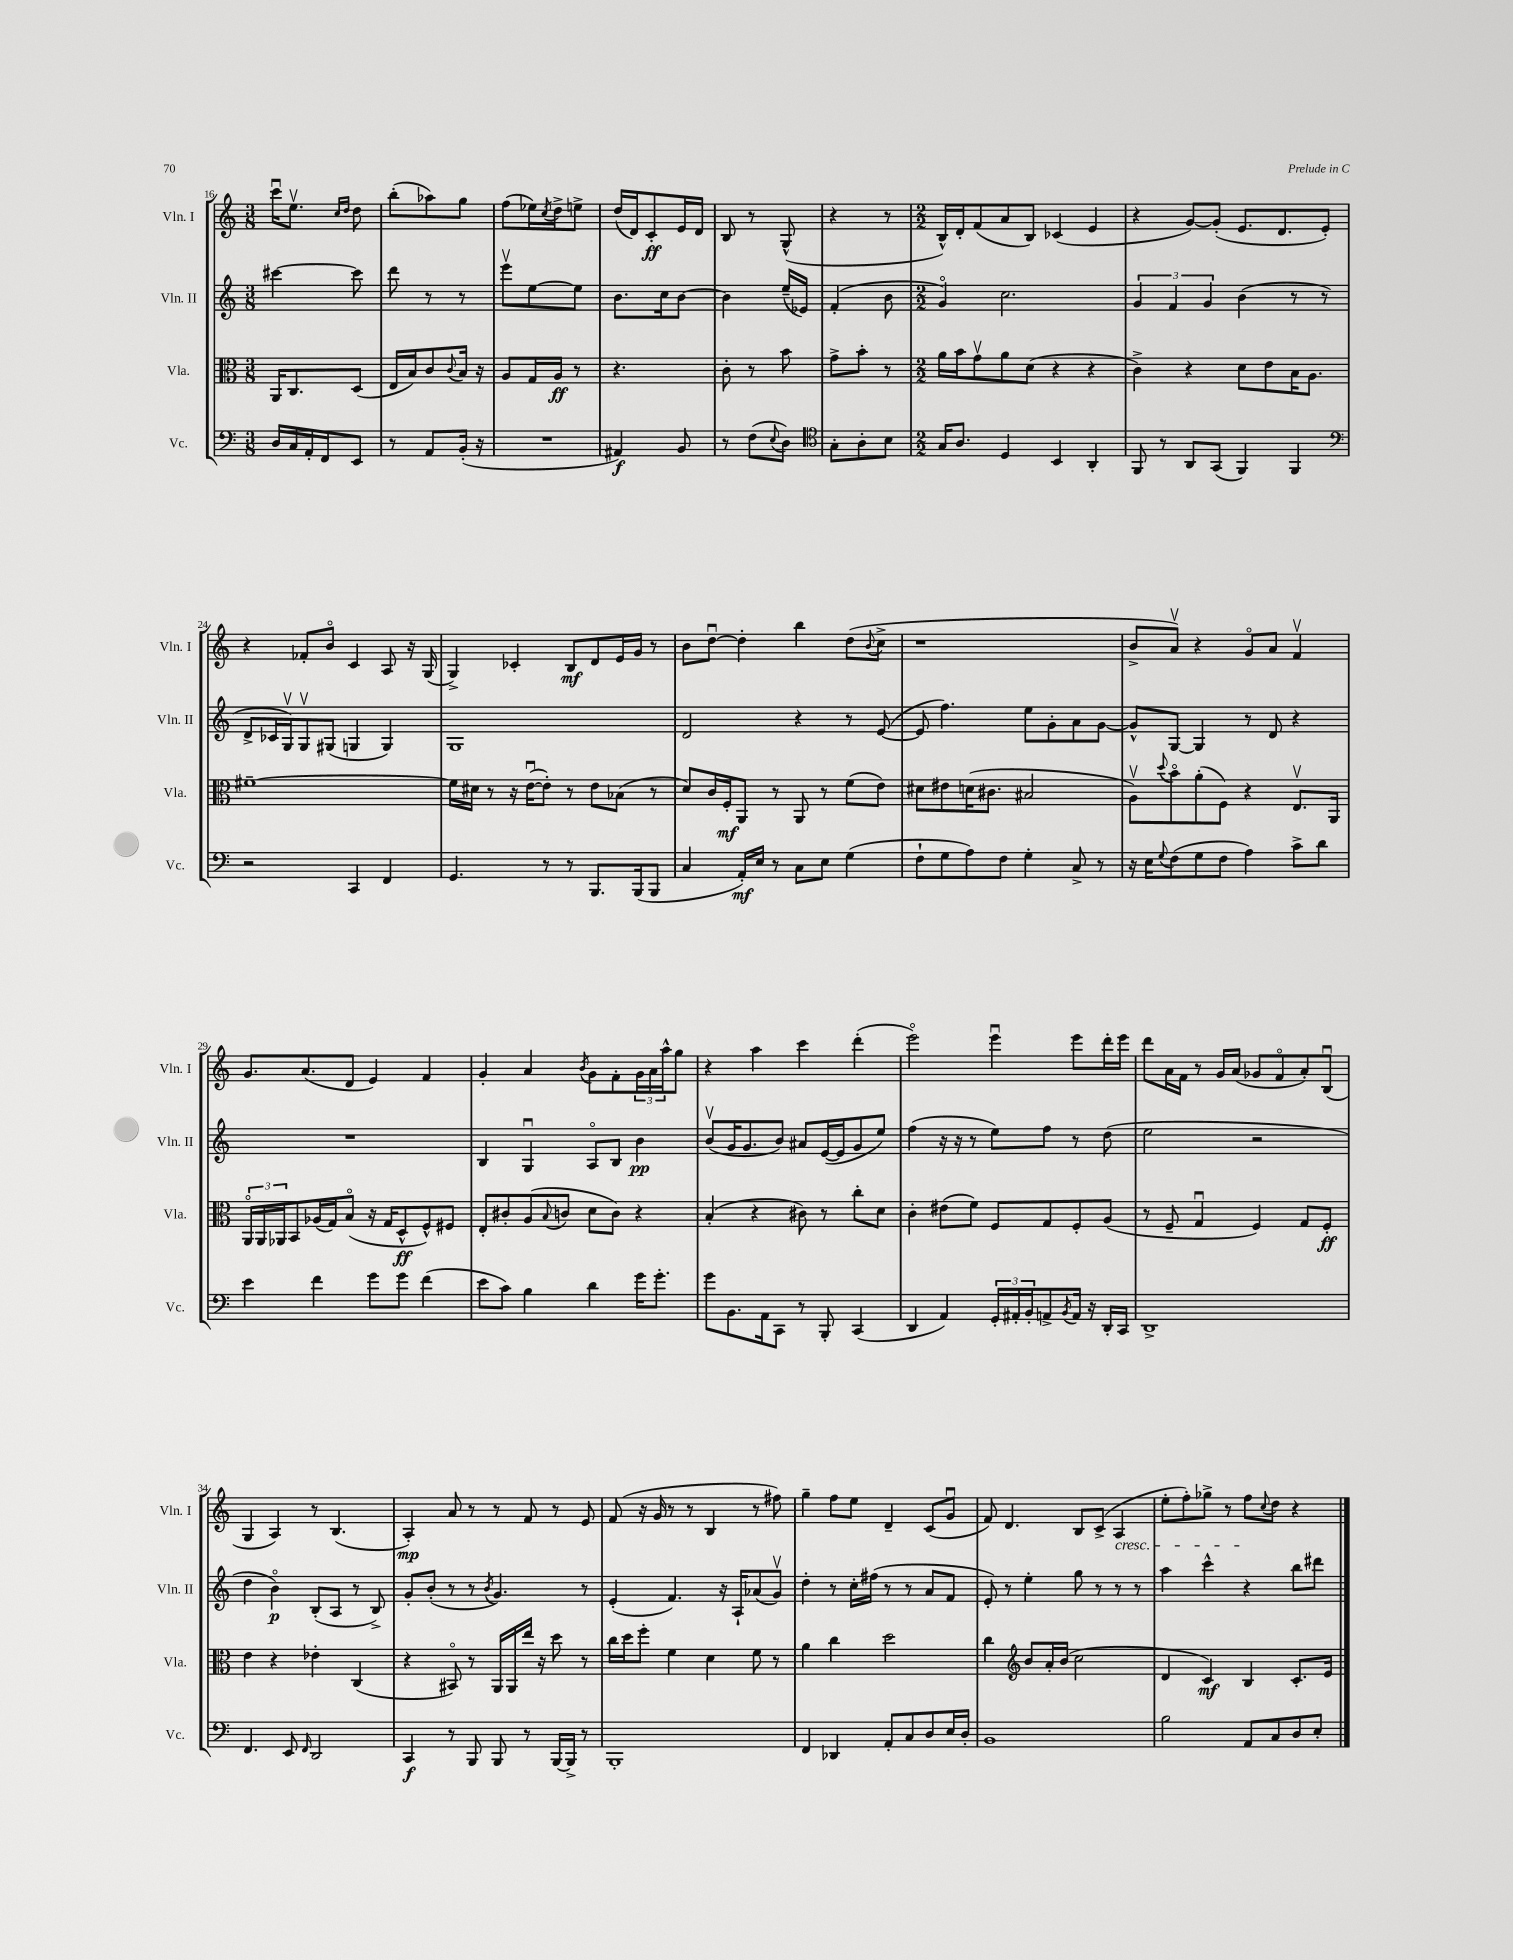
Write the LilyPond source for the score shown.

<<
\new StaffGroup <<
\new Staff = "s0" \with { instrumentName = "Vln. I" shortInstrumentName = "Vln. I" } {
    \clef treble \key c \major \numericTimeSignature \time 3/8
    c'''16\downbow e''8.\upbow \grace { c''16 d''16 } d''8 |
    b''8-.( aes''8) g''8 |
    f''8( ees''16) \acciaccatura { c''8 } d''16-> e''8-> |
    d''16( d'16) c'8-.\ff e'16 d'16 |
    b8 r8 g8-^( |
    r4 r8 |
    \numericTimeSignature \time 2/2 b16-^) d'16-. f'8( a'8 b8) ces'4( e'4 |
    r4 g'8~) g'8-.( e'8. d'8. e'8-.) |
    r4 fes'8-. b'8\flageolet c'4 a8 r16 g16( |
    g4->) ces'4-. b8\mf d'8 e'16 g'16 r8 |
    b'8 d''8~\downbow d''4-. b''4 d''8( \appoggiatura { b'8 } c''8-> |
    r1 |
    b'8-> a'8\upbow) r4 g'8\flageolet a'8 f'4\upbow |
    g'8. a'8.( d'8 e'4) f'4 |
    g'4-. a'4 \acciaccatura { b'8 } g'8 f'8-. \tuplet 3/2 { g'16 a'16 a''16-^ } g''8 |
    r4 a''4 c'''4 d'''4-.( |
    e'''2\flageolet) e'''4\downbow e'''8 d'''16-. e'''16 |
    d'''8 a'16 f'16 r8 g'16 a'16( ges'8 f'8\flageolet a'8-.) b8\downbow( |
    g4 a4) r8 b4.( |
    a4-.\mp) a'8 r8 r8 f'8 r8 e'8 |
    f'8( r16 g'16 r8 r8 b4 r8 fis''8) |
    g''4-- f''8 e''8 d'4-- c'8( g'8\downbow |
    f'8) d'4. b8 c'8->( a4\cresc |
    e''8-. f''8-.) ges''8-> r8 f''8\! \appoggiatura { c''8 } d''8 r4 \bar "|." |
}
\new Staff = "s1" \with { instrumentName = "Vln. II" shortInstrumentName = "Vln. II" } {
    \clef treble \key c \major \numericTimeSignature \time 3/8
    cis'''4~ cis'''8 |
    d'''8 r8 r8 |
    e'''8\upbow e''8~ e''8 |
    b'8. c''16 b'8~ |
    b'4 e''16--( ees'16) |
    f'4-.( b'8 |
    \numericTimeSignature \time 2/2 g'4\flageolet) c''2. |
    \tuplet 3/2 { g'4 f'4 g'4 } b'4( r8 r8 |
    d'8-> ces'16 g16\upbow) g8\upbow gis8( g4 g4) |
    g1 |
    d'2 r4 r8 e'8~( |
    e'8 f''4.) e''8 g'8-. a'8 g'8~ |
    g'8-^ g8~ g4 r8 d'8 r4 |
    R1 |
    b4 g4\downbow a8\flageolet b8 b'4\pp |
    b'8\upbow( g'16 g'8. b'8) ais'8 e'16~( e'16 g'8 e''8) |
    f''4( r16 r16 r8 e''8) f''8 r8 d''8( |
    e''2 r2 |
    d''4 b'4\flageolet\p) b8-.( a8 r8 b8->) |
    g'8-. b'8-.( r8 r8 \acciaccatura { b'8 } g'4.) r8 |
    e'4-.( f'4.) r16 a16-! aes'8( g'8\upbow) |
    d''4-. r8 c''16-. fis''16( r8 r8 a'8 f'8 |
    e'8-.) r8 e''4-. g''8 r8 r8 r8 |
    a''4 c'''4-^ r4 b''8 dis'''8 \bar "|." |
}
\new Staff = "s2" \with { instrumentName = "Vla." shortInstrumentName = "Vla." } {
    \clef alto \key c \major \numericTimeSignature \time 3/8
    a,16 c8. d8( |
    e16 b16) c'8 \appoggiatura { c'8 } b16 r16 |
    a8 g16 a16\ff r8 |
    r4. |
    c'8-. r8 b'8 |
    g'8-> b'8-. r8 |
    \numericTimeSignature \time 2/2 a'16 b'16 g'8\upbow a'8 d'8( r4 r4 |
    c'4->) r4 d'8 e'8 b16 a8. |
    fis'1~-- |
    fis'16 dis'16 r8 r16 e'16~\downbow( e'8-.) r8 e'8 bes8( r8 |
    d'8) c'16 f16-.\mf a,8 r8 a,8 r8 f'8( e'8) |
    dis'8 eis'8 d'16( cis'8. bis2 |
    a8\upbow) \appoggiatura { d''8 } b'8\flageolet a'8-.( f8) r4 e8.\upbow a,16 |
    \tuplet 3/2 { a,16\flageolet a,16 aes,16 } b,8 aes16( g16) b8\flageolet( r16 g16 d8-^\ff f8-^) fis8 |
    e8-. cis'8-. a8( \appoggiatura { b8 } c'8 d'8 c'8) r4 |
    b4-.( r4 cis'8) r8 c''8-. d'8 |
    c'4-. eis'8( f'8) f8 g8 f8-. a8( |
    r8 f8-- g4\downbow f4) g8 f8-.\ff |
    e'4 r4 ees'4-. c4( |
    r4 bis,8\flageolet) r8 a,16 a,16 e''16 r16 d''8 r8 |
    c''16 d''16 f''8-. f'4 d'4 f'8 r8 |
    a'4 c''4 d''2 |
    c''4 \clef treble b'8 a'16-. b'16( c''2 |
    d'4 c'4\mf) b4 c'8.-. e'16 \bar "|." |
}
\new Staff = "s3" \with { instrumentName = "Vc." shortInstrumentName = "Vc." } {
    \clef bass \key c \major \numericTimeSignature \time 3/8
    d16 c16 a,16-. f,16 e,8 |
    r8 a,8 b,16-.( r16 |
    R4. |
    ais,4\f) b,8 |
    r8 f8( \appoggiatura { e8 } d8) |
    \clef tenor g8-. a8-. b8 |
    \numericTimeSignature \time 2/2 g16 a8. d4 b,4 a,4-. |
    f,8 r8 a,8 g,8( f,4) f,4 |
    \clef bass r2 c,4 f,4 |
    g,4. r8 r8 b,,8. b,,16( b,,8 |
    c4 a,16-.\mf) e16 r8 c8 e8 g4( |
    f8-! g8 a8) f8 g4-. c8-> r8 |
    r16 e16 \appoggiatura { g8 } f8( g8 f8 a4) c'8-> d'8 |
    e'4 f'4 g'8 g'8 f'4( |
    e'8 c'8) b4 d'4 g'16 g'8.-. |
    g'8 b,8. a,16 c,8 r8 b,,8-. c,4( |
    d,4 a,4) \tuplet 3/2 { g,16-. ais,16-. b,16-. } a,8-> \acciaccatura { b,8 } a,16 r16 d,16-. c,16 |
    d,1-> |
    f,4. e,8 \grace { f,16 } d,2 |
    c,4\f r8 b,,8 b,,8 r8 b,,16~ b,,16-> r8 |
    b,,1-. |
    f,4 des,4 a,8-. c8 d8 e16 d16-. |
    b,1 |
    b2 a,8 c8 d8 e8-. \bar "|." |
}
>>
>>
\layout { \context { \Score currentBarNumber = #16 } }
